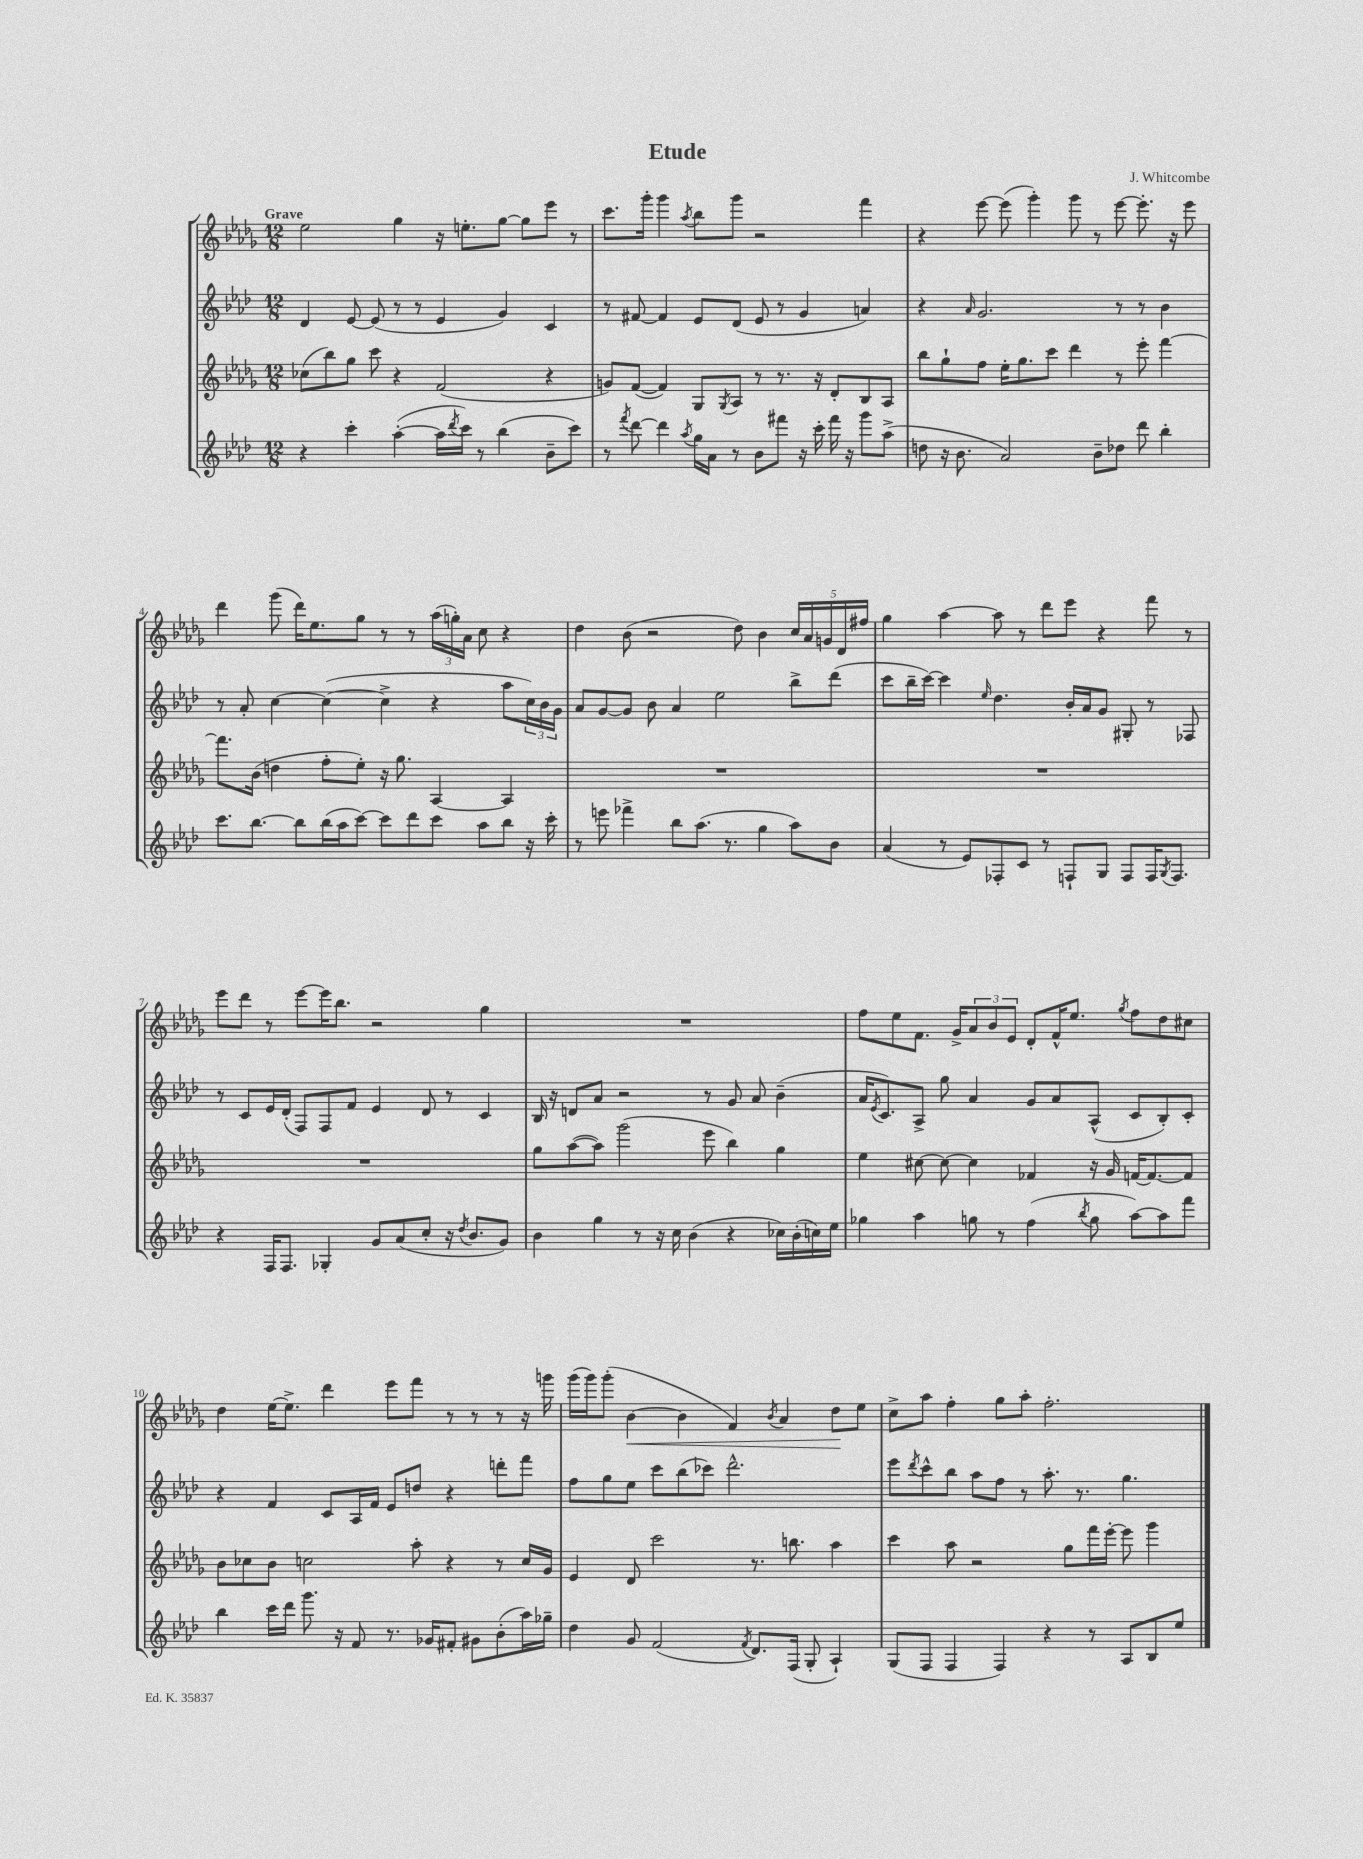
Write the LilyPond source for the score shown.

\header { title = "Etude" composer = "J. Whitcombe" }
<<
\new StaffGroup <<
\new Staff = "s0" {
    \clef treble \key des \major \numericTimeSignature \time 12/8 \tempo "Grave"
    ees''2 ges''4 r16 e''8.-. ges''8~ ges''8 ees'''8 r8 |
    c'''8. ges'''16-. ges'''4 \acciaccatura { aes''8 } bes''8 ges'''8 r2 f'''4 |
    r4 ees'''8~ ees'''8( ges'''4-.) ges'''8 r8 ees'''8~ ees'''8.-. r16 ees'''8 |
    des'''4 ges'''8( des'''16) ees''8. ges''8 r8 r8 \tuplet 3/2 { aes''16( g''16-.) aes'16 } c''8 r4 |
    des''4 bes'8( r2 des''8) bes'4 \tuplet 5/4 { c''16 aes'16 g'16 des'16 fis''16 } |
    ges''4 aes''4~ aes''8 r8 des'''8 ees'''8 r4 f'''8 r8 |
    ees'''8 des'''8 r8 ees'''8~ ees'''16 bes''8. r2 ges''4 |
    R1. |
    f''8 ees''8 f'8. ges'16-> \tuplet 3/2 { aes'8 bes'8 ees'8 } des'8-. f'16-^ ees''8. \acciaccatura { ges''8 } f''8 des''8 cis''8 |
    des''4 ees''16~ ees''8.-> des'''4 ees'''8 f'''8 r8 r8 r8 r16 g'''16 |
    ges'''16( ges'''16) ges'''8-.( bes'4~\< bes'4 f'4) \acciaccatura { bes'8 } aes'4 des''8\! ees''8 |
    c''8-> aes''8 f''4-. ges''8 aes''8-. f''2.-. \bar "|." |
}
\new Staff = "s1" {
    \clef treble \key aes \major \numericTimeSignature \time 12/8
    des'4 ees'8~ ees'8( r8 r8 ees'4 g'4) c'4 |
    r8 fis'8~ fis'4 ees'8 des'8( ees'8 r8 g'4 a'4) |
    r4 \grace { aes'16 } g'2. r8 r8 bes'4 |
    r8 aes'8-. c''4~ c''4~( c''4-> r4 aes''8 \tuplet 3/2 { c''16) bes'16 g'16 } |
    aes'8 g'8~ g'8 bes'8 aes'4 ees''2 bes''8-> des'''8( |
    c'''8 bes''16-- c'''16~) c'''4 \grace { ees''16 } des''4. bes'16-. aes'16 g'8 gis8-. r8 fes8 |
    r8 c'8 ees'16 des'16-.( f8) f8 f'8 ees'4 des'8 r8 c'4 |
    bes16 r16 d'8 aes'8 r2 r8 g'8 aes'8 bes'4--( |
    aes'16 \acciaccatura { ees'8 } c'8.) aes8-> g''8 aes'4 g'8 aes'8 aes8-^( c'8 bes8-.) c'8-. |
    r4 f'4 c'8 aes16 f'16 ees'8 d''8 r4 d'''8-. f'''8 |
    f''8 g''8 ees''8 c'''8 bes''8( ces'''8) des'''2.-^ |
    ees'''8 \acciaccatura { des'''8 } c'''8-^ bes''8 aes''8 f''8 r8 aes''8.-. r8. g''4. \bar "|." |
}
\new Staff = "s2" {
    \clef treble \key des \major \numericTimeSignature \time 12/8
    ces''8( bes''8) ges''8 c'''8 r4 f'2( r4 |
    g'8) f'8~( f'4) ges8 \acciaccatura { ges8 } aes8 r8 r8. r16 des'8-. bes8 aes8 |
    bes''8 ges''8-! f''8 ees''16-. ges''8. c'''8 des'''4 r8 ees'''8-. f'''4~ |
    f'''8. bes'16( d''4 f''8-. ees''8-.) r16 ges''8. aes4~ aes4 |
    R1. |
    R1. |
    R1. |
    ges''8 aes''8~( aes''8) ges'''2( ees'''8 bes''4) ges''4 |
    ees''4 cis''8~ cis''8~ cis''4 fes'4 r16 ges'16 f'16~ f'8.~ f'8 |
    bes'8 ces''8 bes'8 c''2 aes''8-. r4 r8 c''16 ges'16 |
    ees'4 des'8 c'''2 r8. b''8. aes''4 |
    c'''4 aes''8 r2 ges''8 f'''16 ees'''16~-. ees'''8 ges'''4 \bar "|." |
}
\new Staff = "s3" {
    \clef treble \key aes \major \numericTimeSignature \time 12/8
    r4 c'''4-. aes''4~-.( aes''16 \acciaccatura { des'''8 } c'''16) r8 bes''4( bes'8-- c'''8) |
    r8 \acciaccatura { f'''8 } des'''8~ des'''4 \acciaccatura { aes''8 } g''16 aes'16 r8 bes'8 fis'''8 r16 c'''16-. fis'''16 r16 g'''8 aes''8->( |
    d''8 r16 bes'8. aes'2) bes'8-- des''8 des'''8 bes''4-. |
    c'''8. bes''8.~ bes''8 bes''16( aes''16 c'''8~) c'''8 des'''8 c'''8 aes''8 bes''8 r16 c'''16-. |
    r8 e'''8 fes'''4-> bes''8 aes''8.( r8. g''4 aes''8) bes'8 |
    aes'4( r8 ees'8) fes8-. c'8 r8 f8-! g8 f8 f16 \acciaccatura { g8 } f8. |
    r4 f16 f8. ges4-. g'8 aes'8( c''8-. r16 \acciaccatura { des''8 } bes'8. g'8) |
    bes'4 g''4 r8 r16 c''16 bes'4( r4 ces''16) bes'16-.( c''16) ees''16 |
    ges''4 aes''4 g''8 r8 f''4( \acciaccatura { bes''8 } g''8 aes''8~) aes''8 f'''8 |
    bes''4 c'''16 des'''16 g'''8. r16 f'8 r8. ges'16 fis'8-. gis'8 bes'8-.( aes''16) ges''16-- |
    des''4 g'8 f'2( \acciaccatura { f'8 } des'8.) f16( g8-. aes4-!) |
    g8( f8 f4 f4) r4 r8 aes8 bes8 ees''8 \bar "|." |
}
>>
>>
